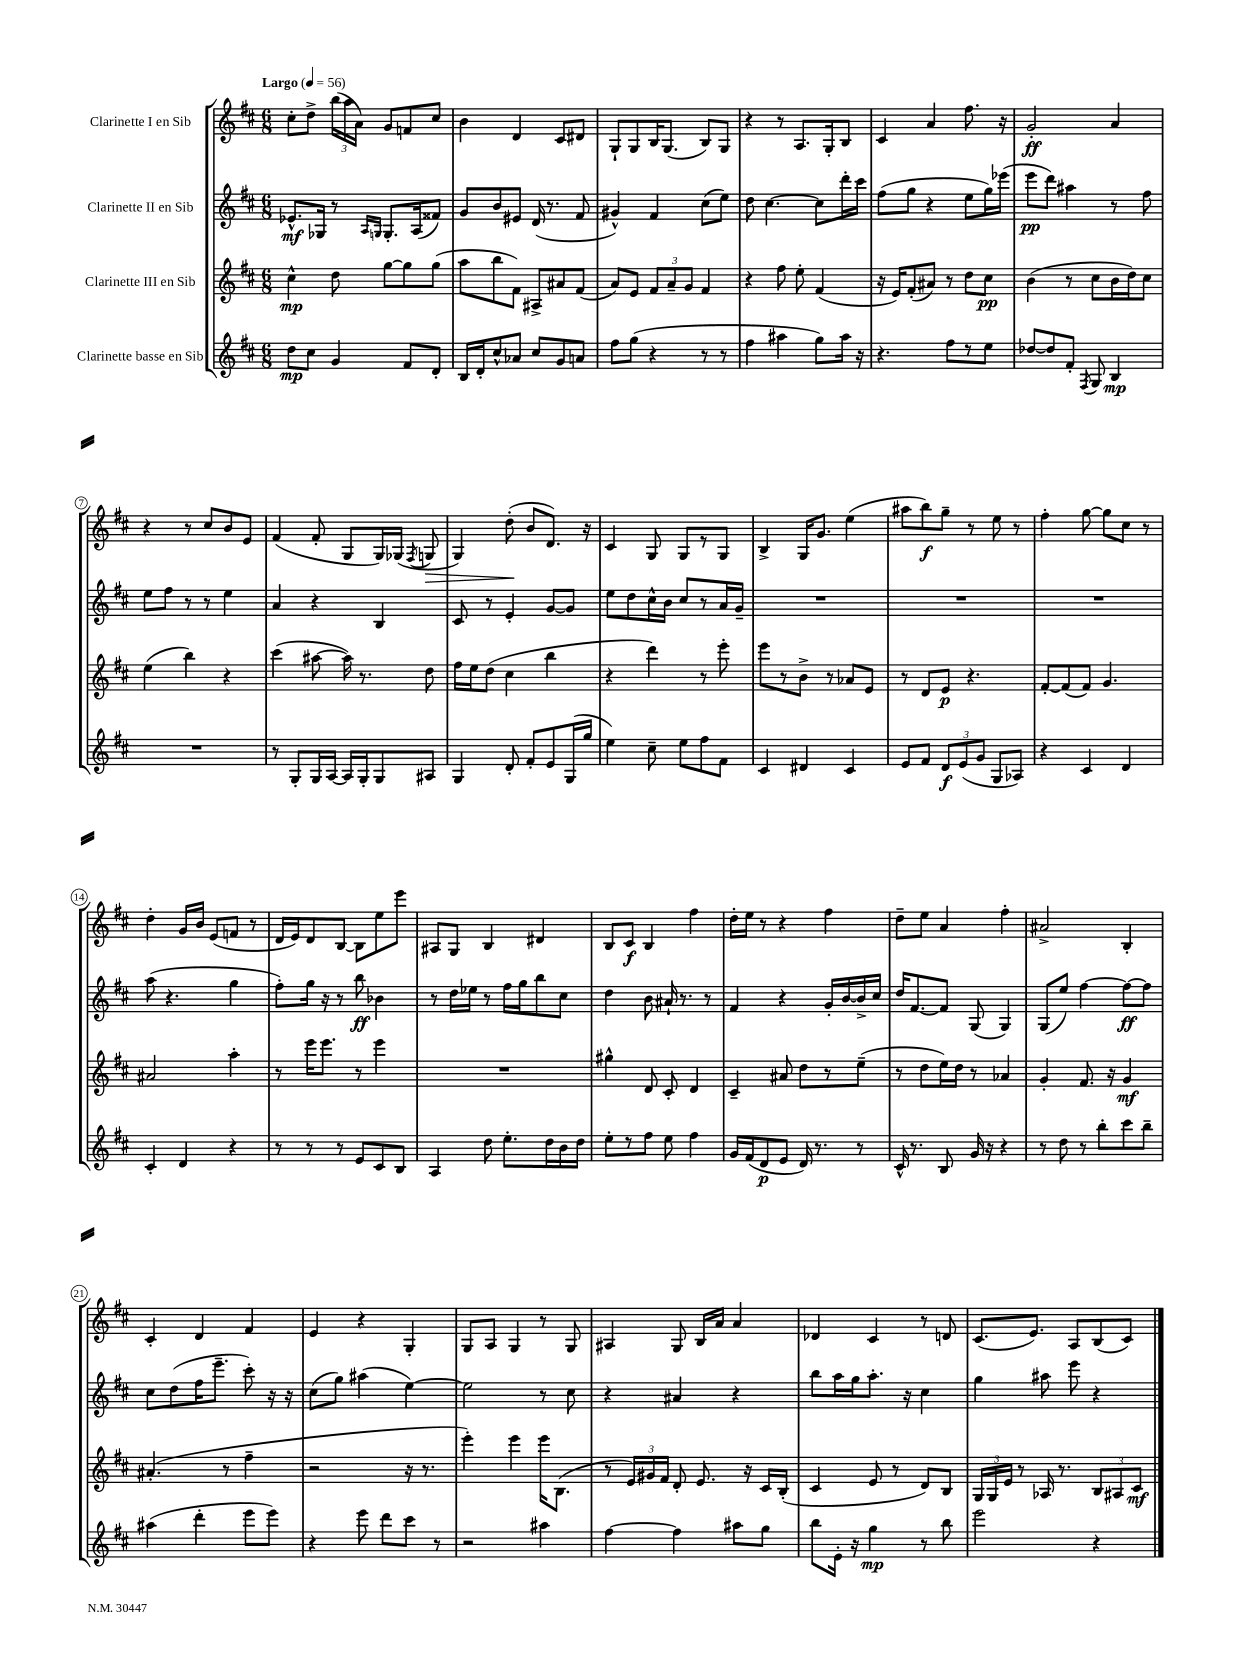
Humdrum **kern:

**kern	**dynam	**kern	**dynam	**kern	**dynam	**kern	**dynam
*part4	*part4	*part3	*part3	*part2	*part2	*part1	*part1
*staff4	*staff4	*staff3	*staff3	*staff2	*staff2	*staff1	*staff1
*I"Clarinette basse en Sib	*	*I"Clarinette III en Sib	*	*I"Clarinette II en Sib	*	*I"Clarinette I en Sib	*
*clefG2	*	*clefG2	*	*clefG2	*	*clefG2	*
*k[f#c#]	*	*k[f#c#]	*	*k[f#c#]	*	*k[f#c#]	*
*M6/8	*	*M6/8	*	*M6/8	*	*M6/8	*
*MM56	*	*MM56	*	*MM56	*	*MM56	*
=1	=1	=1	=1	=1	=1	=1	=1
!	!	!	!	!	!	!LO:TX:a:B:t=Largo	!
8dd\L	mp	4cc#^^\	mp	8.e-X^^/L	mf	8cc#'\L	.
8cc#\J	.	.	.	.	.	8dd^\J	.
.	.	.	.	16G-X/Jk	.	.	.
4g/	.	8dd\	.	8r	.	(24bb\LL	.
.	.	.	.	.	.	24aa\	.
.	.	.	.	.	.	24a\JJ)	.
.	.	.	.	16qqA/LL	.	.	.
.	.	.	.	16qqGn/JJ	.	.	.
.	.	[8gg\L	.	8.G'/L	.	8g/L	.
8f#/L	.	8gg\]	.	.	.	8fn/	.
.	.	.	.	(16A/k	.	.	.
8d'/J	.	(8gg\J	.	8f##X/J)	.	8cc#/J	.
=2	=2	=2	=2	=2	=2	=2	=2
16B/LL	.	8aa\L	.	8g/L	.	4b\	.
16d'/J	.	.	.	.	.	.	.
8cc#^^/	.	8bb\	.	8b/	.	.	.
8a-X/J	.	8f#\J)	.	8e#X/J	.	4d/	.
8cc#/L	.	8A#X^/L	.	(16d/	.	.	.
.	.	.	.	8.r	.	.	.
8g/	.	8a#X/	.	.	.	8c#/L	.
8an/J	.	(8f#/J	.	8f#/	.	8d#X/J	.
=3	=3	=3	=3	=3	=3	=3	=3
8ff#\L	.	8a/L)	.	4g#X^^/)	.	8G`/L	.
(8gg\J	.	8e/J	.	.	.	8G/	.
4r	.	12f#/L	.	4f#/	.	16B/K	.
.	.	.	.	.	.	(8.G/J	.
.	.	12a~/	.	.	.	.	.
.	.	12g/J	.	.	.	.	.
8r	.	4f#/	.	(8cc#\L	.	8B/L)	.
8r	.	.	.	8ee\J)	.	8G/J	.
=4	=4	=4	=4	=4	=4	=4	=4
4ff#\	.	4r	.	8dd\	.	4r	.
.	.	.	.	[4.cc#\	.	.	.
4aa#X\	.	8ff#\	.	.	.	8r	.
.	.	8ee'\	.	.	.	8.A/L	.
8gg\L)	.	(4f#/	.	8cc#\L]	.	.	.
.	.	.	.	.	.	16G'/k	.
16aa#\Jk	.	.	.	16ddd'\L	.	8B/J	.
16r	.	.	.	16ccc#\JJ	.	.	.
=5	=5	=5	=5	=5	=5	=5	=5
4.r	.	16r	.	(8ff#\L	.	4c#/	.
.	.	16e/KL)	.	.	.	.	.
.	.	(8f#'/	.	8gg\J	.	.	.
.	.	8a#X/J)	.	4r	.	4a/	.
8ff#\L	.	8r	.	.	.	.	.
8r	.	8dd\L	.	8ee\L	.	8.ff#\	.
8ee\J	.	8cc#\J	pp	16gg\L)	.	.	.
.	.	.	.	(16eee-X\JJ	.	16r	.
=6	=6	=6	=6	=6	=6	=6	=6
[8dd-X/L	.	(4b\	.	8eee\L	pp	2g'/	ff
8dd-/]	.	.	.	8ddd\J)	.	.	.
8f#'/J	.	8r	.	4aa#X\	.	.	.
8qF#/	.	.	.	.	.	.	.
8G/	.	8cc#\L	.	.	.	.	.
4B/	mp	16b\L	.	8r	.	4a/	.
.	.	16dd\J)	.	.	.	.	.
.	.	8cc#\J	.	8ff#\	.	.	.
!!LO:LB:g=z
=7	=7	=7	=7	=7	=7	=7	=7
2.r	.	(4ee\	.	8ee\L	.	4r	.
.	.	.	.	8ff#\J	.	.	.
.	.	4bb\)	.	8r	.	8r	.
.	.	.	.	8r	.	8cc#/L	.
.	.	4r	.	4ee\	.	8b/	.
.	.	.	.	.	.	8e/J	.
=8	=8	=8	=8	=8	=8	=8	=8
8r	.	(4ccc#\	.	4a/	.	(4f#/	.
8G'/L	.	.	.	.	.	.	.
16G/L	.	[8aa#X\	.	4r	.	8f#'/	.
[16A/JJ	.	.	.	.	.	.	.
16A/LL]	.	16aa#\])	.	.	.	8G/L	.
16G'/J	.	8.r	.	.	.	.	.
8G/	.	.	.	4B/	.	16G/L)	.
.	.	.	.	.	.	(16G-X/JJ	.
.	.	.	.	.	.	8qF#/	.
!	!	!	!	!	!	!	!LO:HP:b
8A#X/J	.	8dd\	.	.	.	8Gn/	>
=9	=9	=9	=9	=9	=9	=9	=9
4G/	.	16ff#\LL	.	8c#/	.	4G/)	.
.	.	16ee\J	.	.	.	.	.
.	.	(8dd\J	.	8r	.	.	.
8d'/	.	4cc#\	.	4e'/	.	(8dd'\	.
8f#'/L	.	.	.	.	.	8b/L	]
8e/	.	4bb\	.	[8g/L	.	8.d/J)	.
(16G/L	.	.	.	8g/J]	.	.	.
16gg/JJ	.	.	.	.	.	16r	.
=10	=10	=10	=10	=10	=10	=10	=10
4ee\)	.	4r	.	8ee\L	.	4c#/	.
.	.	.	.	8dd\	.	.	.
8cc#~\	.	4ddd\)	.	16cc#^^\L	.	8G/	.
.	.	.	.	16b\JJ	.	.	.
8ee\L	.	.	.	8cc#/L	.	8G/L	.
8ff#\	.	8r	.	8r	.	8r	.
8f#\J	.	8eee'\	.	16a/L	.	8G/J	.
.	.	.	.	16g~/JJ	.	.	.
=11	=11	=11	=11	=11	=11	=11	=11
4c#/	.	8eee\L	.	2.r	.	4B^/	.
.	.	8r	.	.	.	.	.
4d#X/	.	8b^\J	.	.	.	16G/KL	.
.	.	.	.	.	.	8.g/J	.
.	.	8r	.	.	.	.	.
4c#/	.	8a-X/L	.	.	.	(4ee\	.
.	.	8e/J	.	.	.	.	.
=12	=12	=12	=12	=12	=12	=12	=12
8e/L	.	8r	.	2.r	.	8aa#X\L	.
8f#/J	.	8d/L	.	.	.	8bb\)	f
12d/L	f	8e/J	p	.	.	8gg~\J	.
(12e/	.	.	.	.	.	.	.
.	.	4.r	.	.	.	8r	.
12g/J	.	.	.	.	.	.	.
8G/L	.	.	.	.	.	8ee\	.
8A-X/J)	.	.	.	.	.	8r	.
=13	=13	=13	=13	=13	=13	=13	=13
4r	.	[8f#'/L	.	2.r	.	4ff#'\	.
.	.	(8f#/]	.	.	.	.	.
4c#/	.	8f#/J)	.	.	.	[8gg\	.
.	.	4.g/	.	.	.	8gg\L]	.
4d/	.	.	.	.	.	8cc#\J	.
.	.	.	.	.	.	8r	.
!!LO:LB:g=z
=14	=14	=14	=14	=14	=14	=14	=14
4c#'/	.	2a#X/	.	(8aa\	.	4dd'\	.
.	.	.	.	4.r	.	.	.
4d/	.	.	.	.	.	16g/LL	.
.	.	.	.	.	.	16b/JJ	.
.	.	.	.	.	.	(8e/L	.
4r	.	4aa'\	.	4gg\	.	8fn/J	.
.	.	.	.	.	.	8r	.
=15	=15	=15	=15	=15	=15	=15	=15
8r	.	8r	.	8ff#'\L)	.	16d/LL	.
.	.	.	.	.	.	16e/J)	.
8r	.	16eee\KL	.	16gg\Jk	.	8d/	.
.	.	8.eee\J	.	16r	.	.	.
8r	.	.	.	8r	.	[8B/J	.
8e/L	.	8r	.	8bb\	ff	8B\L]	.
8c#/	.	4eee\	.	4b-X\	.	8ee\	.
8B/J	.	.	.	.	.	8eee\J	.
=16	=16	=16	=16	=16	=16	=16	=16
4A/	.	2.r	.	8r	.	8A#X/L	.
.	.	.	.	16dd\LL	.	8G/J	.
.	.	.	.	16ee-X\JJ	.	.	.
8dd\	.	.	.	8r	.	4B/	.
8.ee'\L	.	.	.	16ff#\LL	.	.	.
.	.	.	.	16gg\J	.	.	.
.	.	.	.	8bb\	.	4d#X/	.
16dd\L	.	.	.	.	.	.	.
16b\	.	.	.	8cc#\J	.	.	.
16dd\JJ	.	.	.	.	.	.	.
=17	=17	=17	=17	=17	=17	=17	=17
8ee'\L	.	4gg#X^^\	.	4dd\	.	8B/L	.
8r	.	.	.	.	.	8c#/J	f
8ff#\J	.	8d/	.	8b\	.	4B/	.
8ee\	.	8c#'/	.	16a#X`/	.	.	.
.	.	.	.	8.r	.	.	.
4ff#\	.	4d/	.	.	.	4ff#\	.
.	.	.	.	8r	.	.	.
=18	=18	=18	=18	=18	=18	=18	=18
16g/LL	.	4c#~/	.	4f#/	.	16dd'\LL	.
(16f#/J	.	.	.	.	.	16ee\JJ	.
8d/	p	.	.	.	.	8r	.
8e/J	.	8a#X/	.	4r	.	4r	.
16d/)	.	8dd\L	.	.	.	.	.
8.r	.	.	.	.	.	.	.
.	.	8r	.	16g'/LL	.	4ff#\	.
.	.	.	.	[16b/	.	.	.
8r	.	(8ee~\J	.	16b^/]	.	.	.
.	.	.	.	16cc#/JJ	.	.	.
=19	=19	=19	=19	=19	=19	=19	=19
16c#^^/	.	8r	.	16dd/KL	.	8dd~\L	.
8.r	.	.	.	[8.f#/	.	.	.
.	.	8dd\L	.	.	.	8ee\J	.
8B/	.	16ee\L)	.	8f#/J]	.	4a/	.
.	.	16dd\JJ	.	.	.	.	.
16g/	.	8r	.	(8G/	.	.	.
16r	.	.	.	.	.	.	.
4r	.	4a-X/	.	4G/)	.	4ff#'\	.
=20	=20	=20	=20	=20	=20	=20	=20
8r	.	4g'/	.	(8G/L	.	2a#X^/	.
8dd\	.	.	.	8ee/J)	.	.	.
8r	.	8.f#/	.	[4ff#\	.	.	.
8bb'\L	.	.	.	.	.	.	.
.	.	16r	.	.	.	.	.
8ccc#\	.	4g/	mf	8ff#\L_	ff	4B'/	.
8bb~\J	.	.	.	8ff#\J]	.	.	.
!!LO:LB:g=z
=21	=21	=21	=21	=21	=21	=21	=21
(4aa#X\	.	(4.a#X'/	.	8cc#\L	.	4c#'/	.
.	.	.	.	(8dd\	.	.	.
4ddd'\	.	.	.	16ff#\K	.	4d/	.
.	.	.	.	8.eee~\J	.	.	.
.	.	8r	.	.	.	.	.
8eee\L	.	4ff#~\	.	8ccc#'\)	.	4f#/	.
8eee\J)	.	.	.	16r	.	.	.
.	.	.	.	16r	.	.	.
=22	=22	=22	=22	=22	=22	=22	=22
4r	.	2r	.	(8cc#\L	.	4e/	.
.	.	.	.	8gg\J)	.	.	.
8eee\	.	.	.	(4aa#X\	.	4r	.
8ddd\L	.	.	.	.	.	.	.
8ccc#\J	.	16r	.	[4ee\)	.	4G'/	.
.	.	8.r	.	.	.	.	.
8r	.	.	.	.	.	.	.
=23	=23	=23	=23	=23	=23	=23	=23
2r	.	4eee'\)	.	2ee\]	.	8G/L	.
.	.	.	.	.	.	8A/J	.
.	.	4eee\	.	.	.	4G/	.
4aa#X\	.	16eee\KL	.	8r	.	8r	.
.	.	(8.B\J	.	.	.	.	.
.	.	.	.	8cc#\	.	8G/	.
=24	=24	=24	=24	=24	=24	=24	=24
[4ff#\	.	8r	.	4r	.	4A#X/	.
.	.	24e/LL)	.	.	.	.	.
.	.	24g#X/	.	.	.	.	.
.	.	24f#/JJ	.	.	.	.	.
4ff#\]	.	8d'/	.	4a#X/	.	8G/	.
.	.	8.e/	.	.	.	16B/LL	.
.	.	.	.	.	.	16a/JJ	.
8aa#X\L	.	.	.	4r	.	4a/	.
.	.	16r	.	.	.	.	.
8gg\J	.	16c#/LL	.	.	.	.	.
.	.	(16B'/JJ	.	.	.	.	.
=25	=25	=25	=25	=25	=25	=25	=25
8bb\L	.	4c#/	.	8bb\L	.	4d-X/	.
16e'\Jk	.	.	.	16aa\L	.	.	.
16r	.	.	.	16gg\J	.	.	.
4gg\	mp	8e/	.	8.aa'\J	.	4c#/	.
.	.	8r	.	.	.	.	.
.	.	.	.	16r	.	.	.
8r	.	8d/L)	.	4cc#\	.	8r	.
8bb\	.	8B/J	.	.	.	8dn/	.
=26	=26	=26	=26	=26	=26	=26	=26
2eee\	.	24G/LL	.	4gg\	.	(8.c#/L	.
.	.	24G/	.	.	.	.	.
.	.	24e/JJ	.	.	.	.	.
.	.	8r	.	.	.	.	.
.	.	.	.	.	.	8.e/J)	.
.	.	16A-X/	.	8aa#X\	.	.	.
.	.	8.r	.	.	.	.	.
.	.	.	.	8eee\	.	8A/L	.
4r	.	12B/L	.	4r	.	(8B/	.
.	.	12A#X/	.	.	.	.	.
.	.	.	.	.	.	8c#/J)	.
.	.	12c#/J	mf	.	.	.	.
==	==	==	==	==	==	==	==
*-	*-	*-	*-	*-	*-	*-	*-
